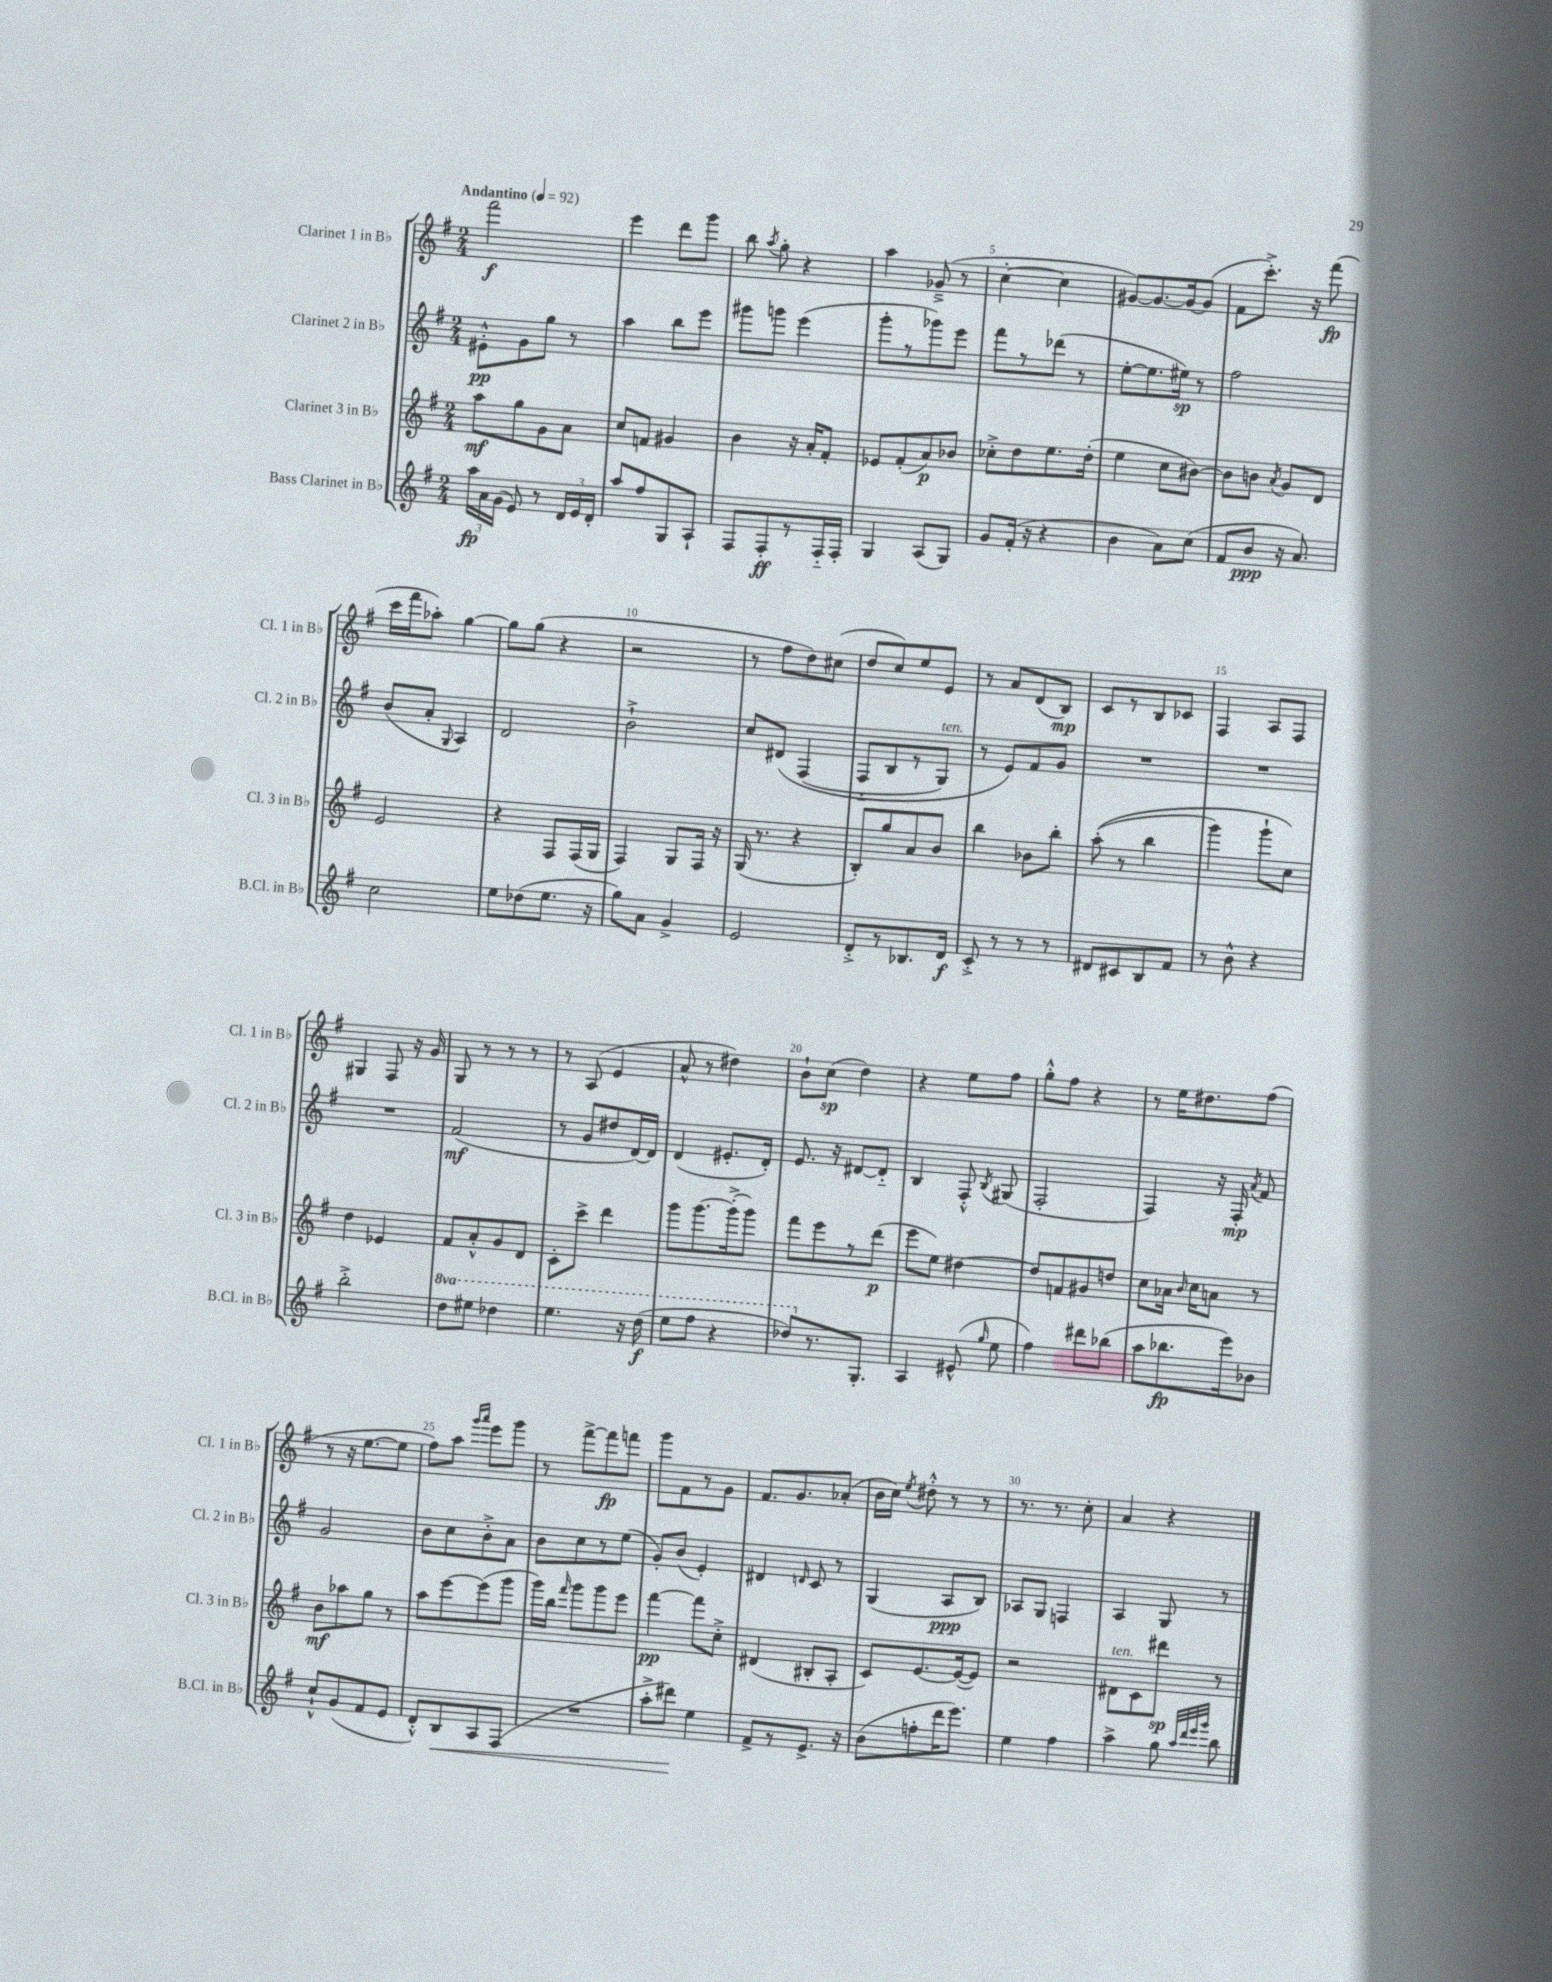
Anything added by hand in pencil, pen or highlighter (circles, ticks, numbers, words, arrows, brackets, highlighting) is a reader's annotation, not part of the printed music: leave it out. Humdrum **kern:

**kern	**kern	**kern	**kern
*staff4	*staff3	*staff2	*staff1
*clefG2	*clefG2	*clefG2	*clefG2
*k[f#]	*k[f#]	*k[f#]	*k[f#]
*M2/4	*M2/4	*M2/4	*M2/4
*MM92	*MM92	*MM92	*MM92
24aa	8aa	8e#'^^	2fff#
24a	.	.	.
(24g	.	.	.
8e)	8gg	8g	.
8r	8g	8gg	.
24d	8a	8r	.
24e	.	.	.
24d'	.	.	.
=	=	=	=
8aa	8cc	4aa	4eee
8ff#	8f	.	.
8G	4g#	8bb	8ddd
8A`	.	8eee	8ggg
=	=	=	=
8F#	4b	8ggg#	8bb
.	.	.	8qaa
8F#'	.	8ggg	8gg'
8r	16r	(4eee	4r
.	16a'	.	.
16F#'~	8f#'	.	.
16F#'	.	.	.
=	=	=	=
4G	8e-	8ggg'	4aa
.	(8f#'	8r	.
(8A	8a)	8ggg-)	(8g-~^
8G)	8b-	8eee	8r
=	=	=	=
8g	8cc-'^	8fff#	[4cc'
(16f#'	8dd	8r	.
16r	.	.	.
4r	8.ee	(8ddd-	4cc]
.	.	8r	.
.	(16dd'	.	.
=	=	=	=
4b	4ee	[8ee'	[8g#)
.	.	8.ee]	8.g#_
8a)	8cc	.	.
.	.	16ee#)	16g#_
(8cc	[8b#)	8r	(8g#]
=	=	=	=
8f#	8b#]	2ff#	8f#
8b	8b	.	8.ccc'^)
.	8qa	.	.
16r	8g	.	.
8.a)	.	.	16r
.	8d	.	(8fff#
=	=	=	=
2cc	2e	(8b	16ccc
.	.	.	16fff#
.	.	8a'	8aa-')
.	.	8qqG	.
.	.	4A)	[4gg
=	=	=	=
8ee	4r	2d	8gg]
(8dd-	.	.	(8gg
8.ee	8F#	.	4r
.	(16F#	.	.
16r	16G	.	.
=	=	=	=
8gg)	4F#)	2b`^	2r
8a	.	.	.
4g^	8G	.	.
.	16F#	.	.
.	16r	.	.
=	=	=	=
2e	(16G	8cc	8r
.	8.r	.	.
.	.	&(8d#	8ff#
.	4r	(4F#	8dd)
.	.	.	(8cc#
=	=	=	=
8d'^	8B')	8F#'~	8dd
8r	8gg	8B	8cc)
8.B-	8a	8r	8ee
.	8b	8G)	8e
16d	.	.	.
=	=	=	=
8c'^	4bb	8r	8r
8r	.	8e&)	8a
8r	8b-	8f#	(8d
8r	8bb'	8g	8B)
=	=	=	=
8d#	&((8aa'	2r	8c
8c#	8r	.	8r
8B	4bb	.	8B
8f#	.	.	8c-
=	=	=	=
8r	4ggg)	2r	4F#
8b^^	.	.	.
4r	8ggg`	.	8A
.	8cc&)	.	8F#
=	=	=	=
2bb'^	4dd	2r	4G#
.	4e-	.	8F#
.	.	.	16r
.	.	.	16g
=	=	=	=
8ddd	8f#	(2f#	8G
8eee#	8a'^^	.	8r
4ddd-	8g	.	8r
.	8d	.	8r
=	=	=	=
4.eee	8c'	8r	8r
.	8ccc^	8g	(8A
.	4ddd	8dd#	4e
16r	.	[16d)	.
(16ddd	.	16d]	.
=	=	=	=
8eee	8ggg	(4d	8a^^
8fff#	[8.ggg	.	8r
4r	.	8.e#'	4dd#)
.	(16ggg'^]	.	.
.	8ggg)	.	.
.	.	16d')	.
=	=	=	=
8ddd-)	8fff#	8.e	8b`
8.r	8eee	.	(8cc
.	.	16r	.
.	8r	[8d#	4dd)
8.G'	.	.	.
.	(8ddd	8d#'~]	.
=	=	=	=
4A	8eee	4B	4r
.	8ee)	.	.
(8e#^^	[4dd#	8F#'^^	8ee
16qqgg	.	8qB	.
8ee	.	(8G#	8ff#
=	=	=	=
4ff#)	8dd#]	2F#'	8gg'^^
.	8f	.	8ff#
8ddd#	8g#	.	4r
(8bb-	8dd	.	.
=	=	=	=
8aa	8cc	4F#)	8r
8.bb-	16a-	.	16ee
.	16qqb	.	.
.	16cc	.	8.dd#
.	8a	16r	.
16eee)	.	16F#'	.
.	.	8qa	.
8b-	8r	8f#	(8ff#
=	=	=	=
8cc`^^	8b	2g	8r
(8g	8aa-	.	16r
.	.	.	[8.ee
8f#	8gg	.	.
8e	8r	.	8ee]
=	=	=	=
8d'^^)	8aa	8b	8ff#)
8B	[8eee	8cc	8aa
.	.	.	16qqggg
.	.	.	16qqaaa
8A	(8eee]	8b'^	8eee
(8F#	8ggg	8a	8ggg
=	=	=	=
2r	16ggg)	8b	8r
.	16bb	.	.
.	16qqfff#	.	.
.	8ggg	8cc	[8fff#^
.	8ggg	8r	8fff#]
.	8eee	(8ee	8fff
=	=	=	=
8aa'^	[4fff#	8g')	8ggg
8ddd#)	.	(8b	8f#
4ee	8fff#]	4e')	8r
.	8cc'^	.	8g
=	=	=	=
8f#^	(4d#	4d#	8.f#
8r	.	.	.
.	.	.	8.g
.	.	16qqd	.
8.e^	8B#'	8c	.
.	8A'	8r	(8a-'
16r	.	.	.
=	=	=	=
(8b	8c)	(4G	16b
.	.	.	16cc)
.	.	.	8qee
8ff'	[8.e	.	8dd#'^^
16ddd	.	8A	8r
8.eee)	(16e_	.	.
.	8e])	8B)	8r
=	=	=	=
4ee	2r	8A-	8.r
.	.	8G	.
.	.	.	8.r
4ff#	.	4F	.
.	.	.	8cc'
=	=	=	=
4aa^	8d#	4A	4a
.	8c	.	.
8gg	8ddd#	8G	4r
32qqaa	.	.	.
32qqddd	.	.	.
32qqeee	.	.	.
32qqggg	.	.	.
8bb	8r	8r	.
==	==	==	==
*-	*-	*-	*-
